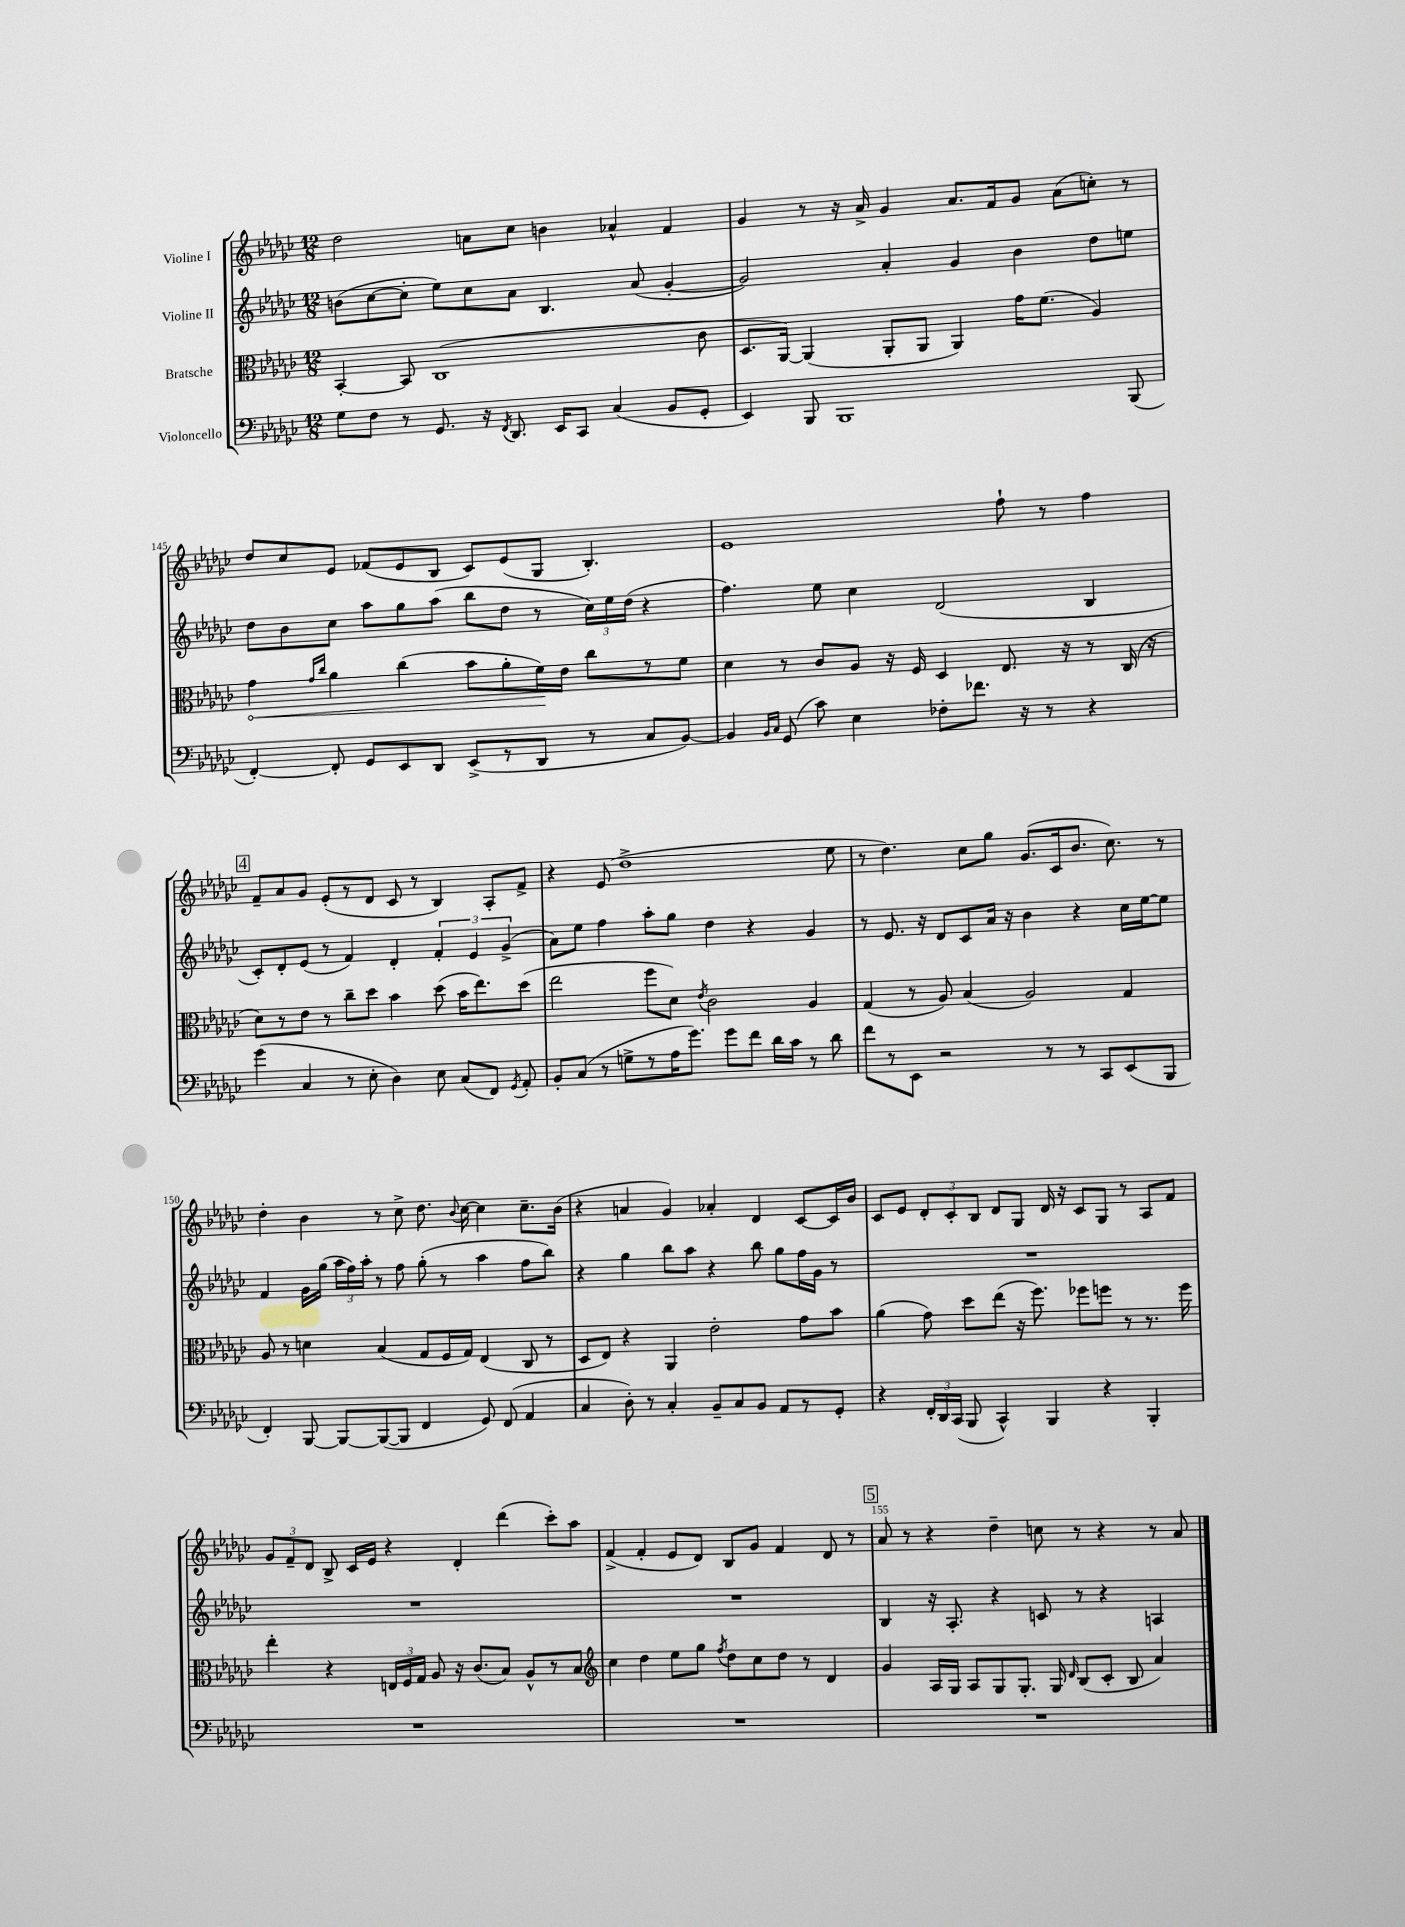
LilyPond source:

<<
\new StaffGroup <<
\new Staff = "s0" \with { instrumentName = "Violine I" } {
    \clef treble \key ges \major \numericTimeSignature \time 12/8
    \autoBeamOff des''2 a'8[ ces''8] b'4 aes'4-^ f'4 |
    ges'4 r8 r16 aes'16-> ges'4 aes'8.[ f'16 ges'8] aes'8[( c''8]-.) r8 |
    des''8[ ces''8 ees'8] fes'8[( ees'8 bes8] ces'8[) ees'8( ges8] bes4.-.) |
    ees'1 f''8-! r8 f''4 |
    \mark \markup { \box "4" } f'8[-- aes'8 ges'8] ees'8[-.( r8 des'8] ces'8 r8 bes4) aes8[-. f'8]-> |
    r4 ees'8( des''1-> ees''8 |
    r8 des''4.) ces''8[ ges''8] ges'8.[( ces'16 bes'8.] ces''8.) r8 |
    des''4-. bes'4 r8 ces''8-> des''8. \appoggiatura { bes'8 } ces''16~ ces''4 ces''8.[-- bes'16]( |
    r4 a'4 ges'4) aes'4-. des'4 ces'8[~ ces'16 bes'16] |
    ces'8[ ees'8] \tuplet 3/2 { des'8[-. ces'8-. bes8] } des'8[ ges8] des'16 r16 ces'8[ ges8] r8 aes8[ f'8] |
    \tuplet 3/2 { ges'8[ f'8-- des'8] } bes8-> ces'16[ ees'16] r4 des'4-. des'''4( ces'''8[-.) aes''8] |
    f'4->( f'4-. ees'8[ des'8]) bes8[ ges'8] f'4 des'8 r8 |
    \mark \markup { \box "5" } aes'8 r8 r4 des''4-- c''8 r8 r4 r8 aes'8 \bar "|." |
}
\new Staff = "s1" \with { instrumentName = "Violine II" } {
    \clef treble \key ges \major \numericTimeSignature \time 12/8
    \autoBeamOff b'8[( ces''8~ ces''8]-. ees''8[) ces''8 aes'8] bes4. aes'8( ges'4~-. |
    ges'2) aes'4-. ges'4 bes'4 des''8[ e''8] |
    des''8[ bes'8 ces''8] aes''8[ ges''8 aes''8]( bes''8[ des''8] r8 \tuplet 3/2 { ces''16[) ees''16 des''16]( } r4 |
    f''4.) ees''8 ces''4 des'2( bes4 |
    \mark \markup { \box "4" } ces'8[-.) des'8-. ees'8]( r8 f'4) des'4-. \tuplet 3/2 { f'4-. ees'4 ges'4->( } |
    aes'8[) ees''8] f''4 aes''8[-. ges''8] des''4 r4 ges'4 |
    r8 ees'8. r16 des'8[ ces'8 aes'16] r16 bes'4 r4 ces''16[ ees''16~ ees''8] |
    f'4 ges'16[ ges''16]( \tuplet 3/2 { aes''16[ f''16) aes''16]-. } r8 f''8 ges''8-.( r8 aes''4 f''8[ bes''8]) |
    r4 ges''4 bes''8[ aes''8] r4 bes''8 ges''8[ f''16 ges'16] r8 |
    R1. |
    R1. |
    R1. |
    \mark \markup { \box "5" } bes4 r16 aes8.-. r4 c'8 r8 r4 a4 \bar "|." |
}
\new Staff = "s2" \with { instrumentName = "Bratsche" } {
    \clef alto \key ges \major \numericTimeSignature \time 12/8
    \autoBeamOff bes,4~-. bes,8 ces1( ces'8 |
    des8.[ aes,16]~) aes,4( aes,8[-. aes,8] aes,4) ges'16[ f'8.]( aes4) |
    \once \override Hairpin.circled-tip = ##t ges'4\< \grace { ges'16[ ces''16] } aes'4 ces''4( bes'8[ aes'8-. f'16\!) ees'16] ces''8[ r8 f'8] |
    des'4 r8 ces'8[ aes8] r16 f16 des4 ees8. r16 r8 ces16( r16 |
    \mark \markup { \box "4" } des'8[) r8 ees'8] r8 ces''8[-- des''8] bes'4 des''8( bes'16[ ees''8.) des''8]( |
    ees''2 f''8[ des'8]) \acciaccatura { ees'8 } ces'2 aes4 |
    ges4( r8 aes8) bes4( aes2) ges4 |
    aes8 r8 d'4 bes4( ges8[ f16 ges16]) ees4( ces8 r8 |
    des8[ ees8]) r4 aes,4 ees'2-. ges'8[ bes'8] |
    aes'4( ges'8) des''8[ ees''8]( r16 f''8.) fes''8[ f''8] r8 r8. f''16 |
    ees''4-. r4 \tuplet 3/2 { e16[ f16 ges16] } aes8 r16 ces'8.[( bes8]) aes8[-^ r8 bes8] |
    \clef treble ces''4 des''4 ees''8[ ges''8] \acciaccatura { f''8 } des''8[ ces''8 des''8] r8 des'4 |
    \mark \markup { \box "5" } ges'4 aes16[ ges16] aes8[ ges8 ges8.]-. ges16 \grace { des'16 } bes8[( ces'8]-. bes8 aes'4) \bar "|." |
}
\new Staff = "s3" \with { instrumentName = "Violoncello" } {
    \clef bass \key ges \major \numericTimeSignature \time 12/8
    \autoBeamOff ges8[ f8] r8 ges,8. r16 \acciaccatura { f,8 } des,8. ees,16[ ces,8] ces4( bes,8[ ges,8]-. |
    ees,4) bes,,8 bes,,1 bes,,8( |
    f,4~-.) f,8-. ges,8[ ees,8 des,8] ees,8[->( r8 des,8] r8 ces8[ bes,8]~) |
    bes,4 \grace { bes,16[ ces16] } ges,8( ces'8) ees4 fes8[-. fes'8.] r16 r8 r4 |
    \mark \markup { \box "4" } ges'4( ces4 r8 ees8-. des4) ees8 ces8[( f,8]) \acciaccatura { ges,8 } aes,8-. |
    bes,8[-. ces8]( r8 g8[-> r8 aes16 ges'8.]) ges'8[ f'8] des'16[ ces'16] r8 des'8 |
    f'8[ r8 ees,8] r2 r8 r8 ces,8[ ees,8( bes,,8] |
    f,4-.) bes,,8~ bes,,8[~ bes,,8~( bes,,8] f,4 ges,8) f,8( aes,4 |
    ces4 des8-.) r8 ces4-. bes,8[-- ces8 bes,8] aes,8[ r8 ges,8]-. |
    r4 \tuplet 3/2 { f,16[-. des,16 ces,16]( } bes,,8 ces,4-^) bes,,4 r4 bes,,4-. |
    R1. |
    R1. |
    \mark \markup { \box "5" } R1. \bar "|." |
}
>>
>>
\layout { \context { \Score currentBarNumber = #143 \override BarNumber.break-visibility = ##(#f #t #t) barNumberVisibility = #(every-nth-bar-number-visible 5) } }
